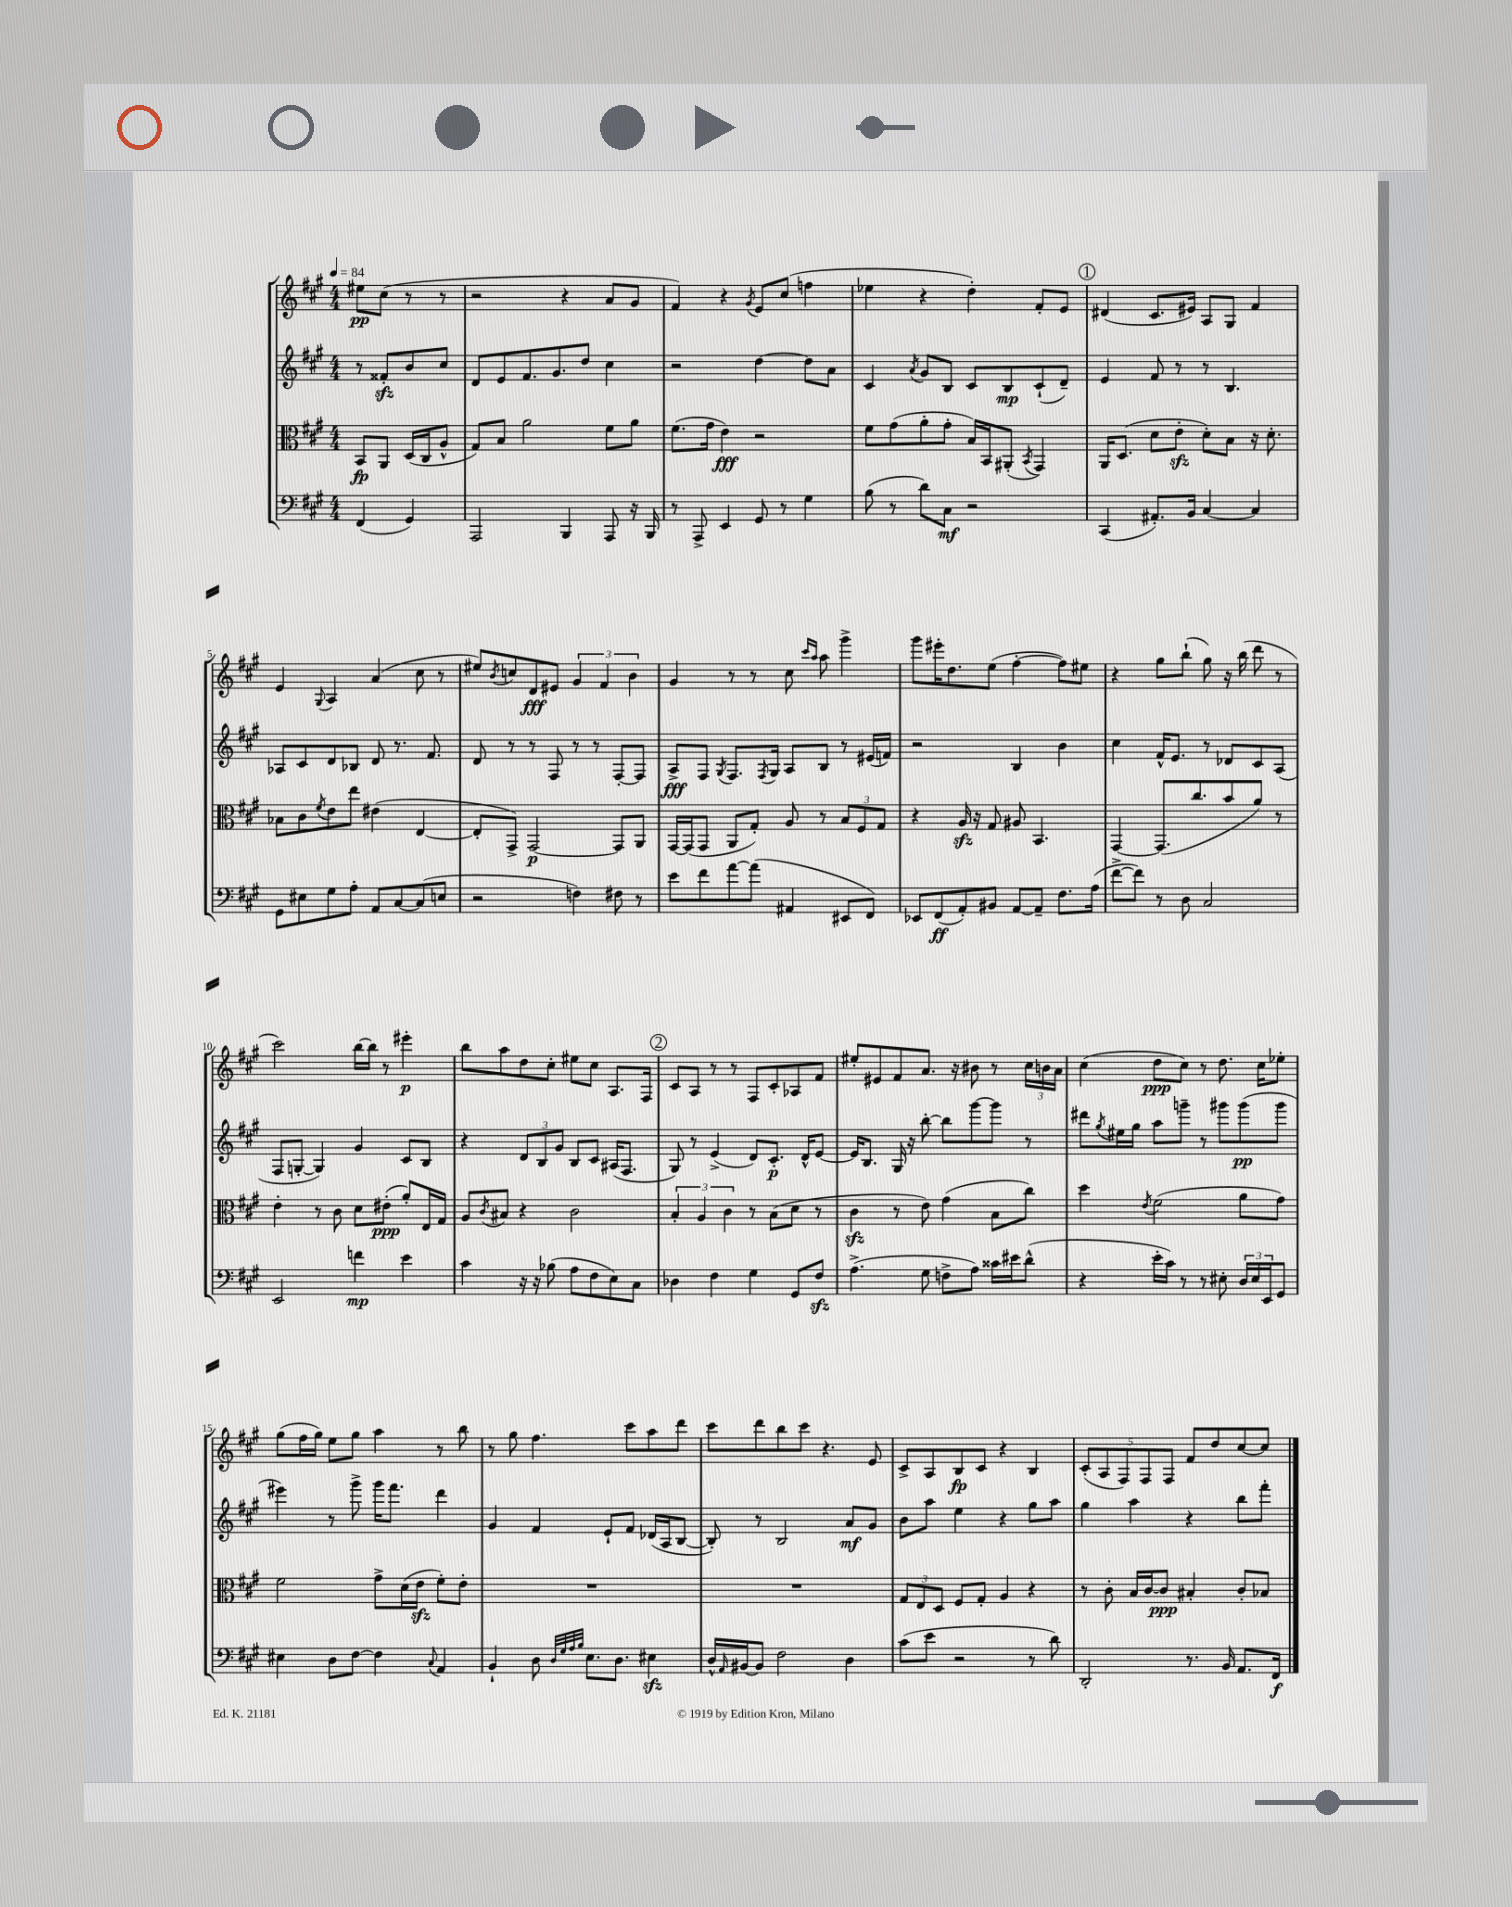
<<
\new StaffGroup <<
\new Staff = "s0" {
    \clef treble \key a \major \numericTimeSignature \time 4/4 \partial 2 \tempo 4 = 84
    eis''8\pp cis''8( r8 r8 |
    r2 r4 a'8 gis'8 |
    fis'4) r4 \acciaccatura { gis'8 } e'8 cis''8( f''4 |
    ees''4 r4 d''4-.) fis'8-. e'8 |
    \mark \markup { \circle "1" } dis'4( cis'8. eis'16) a8 gis8 fis'4 |
    e'4 \appoggiatura { gis8 } a4 a'4( cis''8 r8 |
    eis''8) \acciaccatura { b'8 } c''8 d'8\fff eis'8 \tuplet 3/2 { gis'4 fis'4 b'4 } |
    gis'4 r8 r8 cis''8 \grace { cis'''16 a''16 } a''8 gis'''4-> |
    gis'''8 eis'''16-. d''8. e''8( fis''4~-. fis''8) eis''8 |
    r4 gis''8 b''8-!( gis''8) r16 b''16( d'''8 r8 |
    cis'''2) b''16~ b''16 r8 eis'''4-.\p |
    b''8 a''8 d''8 cis''8-. eis''8 cis''8 a8. fis16 |
    \mark \markup { \circle "2" } cis'8 a8 r8 r8 fis8 cis'8-. aes8 fis'8 |
    eis''8-. eis'8 fis'8 a'8. r16 bis'8 r8 \tuplet 3/2 { cis''16 b'16 a'16 } |
    cis''4( d''8\ppp cis''8) r8 d''8. cis''16 ees''8-. |
    gis''8( fis''16 gis''16) e''8 gis''8 a''4 r8 b''8 |
    r8 gis''8 fis''4. cis'''8 a''8 d'''8 |
    cis'''8 d'''8 b''8 cis'''8 r4. e'8 |
    cis'8-> a8 b8\fp cis'8 r4 b4 |
    \tuplet 5/4 { cis'8-.( a8 fis8) fis8 fis8 } fis'8 d''8 cis''8~ cis''8 \bar "|." |
}
\new Staff = "s1" {
    \clef treble \key a \major \numericTimeSignature \time 4/4 \partial 2
    r8 fisis'8-.\sfz b'8 cis''8 |
    d'8 e'8 fis'8. gis'8. d''8 cis''4 |
    r2 d''4~ d''8 a'8 |
    cis'4 \acciaccatura { a'8 } gis'8 b8 cis'8 b8\mp cis'8-!( d'8--) |
    \mark \markup { \circle "1" } e'4 fis'8 r8 r8 b4. |
    aes8 cis'8 d'8 bes8 d'8 r8. fis'8. |
    d'8 r8 r8 fis8 r8 r8 fis8~-. fis8 |
    a8->\fff fis8 \acciaccatura { gis8 } fis8. \acciaccatura { fis8 } gis16 a8 b8 r8 eis'16( f'16) |
    r2 b4 b'4 |
    cis''4 fis'16-^ e'8. r8 des'8 cis'8 a8( |
    fis8 g8~-. g4) gis'4 cis'8 b8 |
    r4 \tuplet 3/2 { d'8 b8 gis'8 } b8 cis'8 ais16( fis8. |
    \mark \markup { \circle "2" } gis8) r8 e'4->( d'8) cis'8.-.\p d'16-^ e'8~ |
    e'16 b8. gis16 r16 b''8~-. b''8 gis'''8~ gis'''8 r8 |
    dis'''8 \acciaccatura { gis''8 } eis''16 gis''16 a''8 g'''8-- r8 gis'''8 gis'''8\pp( gis'''8 |
    eis'''4) r8 gis'''8-> gis'''16 fis'''8. d'''4 |
    gis'4 fis'4 e'8-! fis'8 des'16( a16 b8~ |
    b8-.) r8 b2 a'8\mf gis'8 |
    b'8 a''8 e''4 r4 gis''8 a''8 |
    gis''4 a''4 r4 b''8 fis'''8-. \bar "|." |
}
\new Staff = "s2" {
    \clef alto \key a \major \numericTimeSignature \time 4/4 \partial 2
    b,8\fp a,8 d16( cis16 a8-^ |
    gis8) b8 a'2 fis'8 a'8 |
    fis'8.( gis'16 e'4\fff) r2 |
    fis'8 gis'8( a'8-. gis'8-. b16) b,16 ais,8-.( \acciaccatura { b,8 } gis,4) |
    \mark \markup { \circle "1" } a,16 d8.( d'8 e'8-.\sfz d'8-.) b8 r16 d'8.-. |
    bes8 cis'8 \acciaccatura { fis'8 } e'8 e''8 eis'4( e4~ |
    e8-. gis,8->) gis,2~\p gis,8 a,8 |
    gis,16~ gis,16( gis,8 a,8 gis8-.) a8 r8 \tuplet 3/2 { b8 fis8 gis8 } |
    r4 a16\sfz r16 gis8 ais8 b,4. |
    gis,4~ gis,8.( cis''8. b'8 a'8) r8 |
    e'4-. r8 cis'8 d'8 eis'8-.\ppp( a'8-.) e16 gis16 |
    a8 \acciaccatura { cis'8 } bis8 r4 cis'2 |
    \mark \markup { \circle "2" } \tuplet 3/2 { b4-. a4 cis'4 } r8 b8( d'8 r8 |
    cis'4\sfz r8 e'8) gis'4( b8 cis''8) |
    d''4 \acciaccatura { e'8 } fis'2( a'8 gis'8) |
    fis'2 gis'8-> d'16( e'16\sfz fis'8-.) e'8-. |
    R1 |
    R1 |
    \tuplet 3/2 { gis8 e8 d8 } fis8 gis8-. a4 r4 |
    r8 cis'8-. b16 cis'16~ cis'8\ppp bis4-. cis'8-. bes8 \bar "|." |
}
\new Staff = "s3" {
    \clef bass \key a \major \numericTimeSignature \time 4/4 \partial 2
    fis,4( gis,4) |
    a,,2 b,,4 a,,8 r16 b,,16 |
    r8 a,,8-> e,4 gis,8 r8 gis4 |
    b8( r8 d'8) cis8\mf r2 |
    \mark \markup { \circle "1" } cis,4( ais,8.-.) b,16 cis4~ cis4 |
    gis,8 eis8 gis8 a8-. a,8 cis8~ cis8( e8 |
    r2 f4) fis8 r8 |
    e'8 fis'8 a'8~ a'8( ais,4 eis,8 fis,8) |
    ees,8 fis,8\ff( a,8-.) bis,8 a,8~ a,8-- fis8. a16( |
    fis'8~-> fis'8) r8 d8 cis2 |
    e,2 f'4\mp e'4 |
    cis'4 r16 r16 bes8( a8 fis8 e8) cis8 |
    \mark \markup { \circle "2" } des4 fis4 gis4 gis,8 fis8\sfz |
    a4.->( gis8 f8-> a8) cisis'16 eis'16 d'8-^( |
    r4 e'16-. cis'16) r8 r8 eis8-. \tuplet 3/2 { d16 eis16 e,16 } gis,8 |
    eis4 d8 fis8~ fis4 \appoggiatura { cis8 } a,4 |
    b,4-! d8 \grace { d32 gis32 a32 b32 } e8. d8. eis4\sfz |
    d16-^ \grace { a,16 } bis,16~ bis,8 fis2 d4 |
    cis'8( e'8 r2 r8 d'8) |
    d,2-. r8. b,16 a,8. fis,16\f \bar "|." |
}
>>
>>
